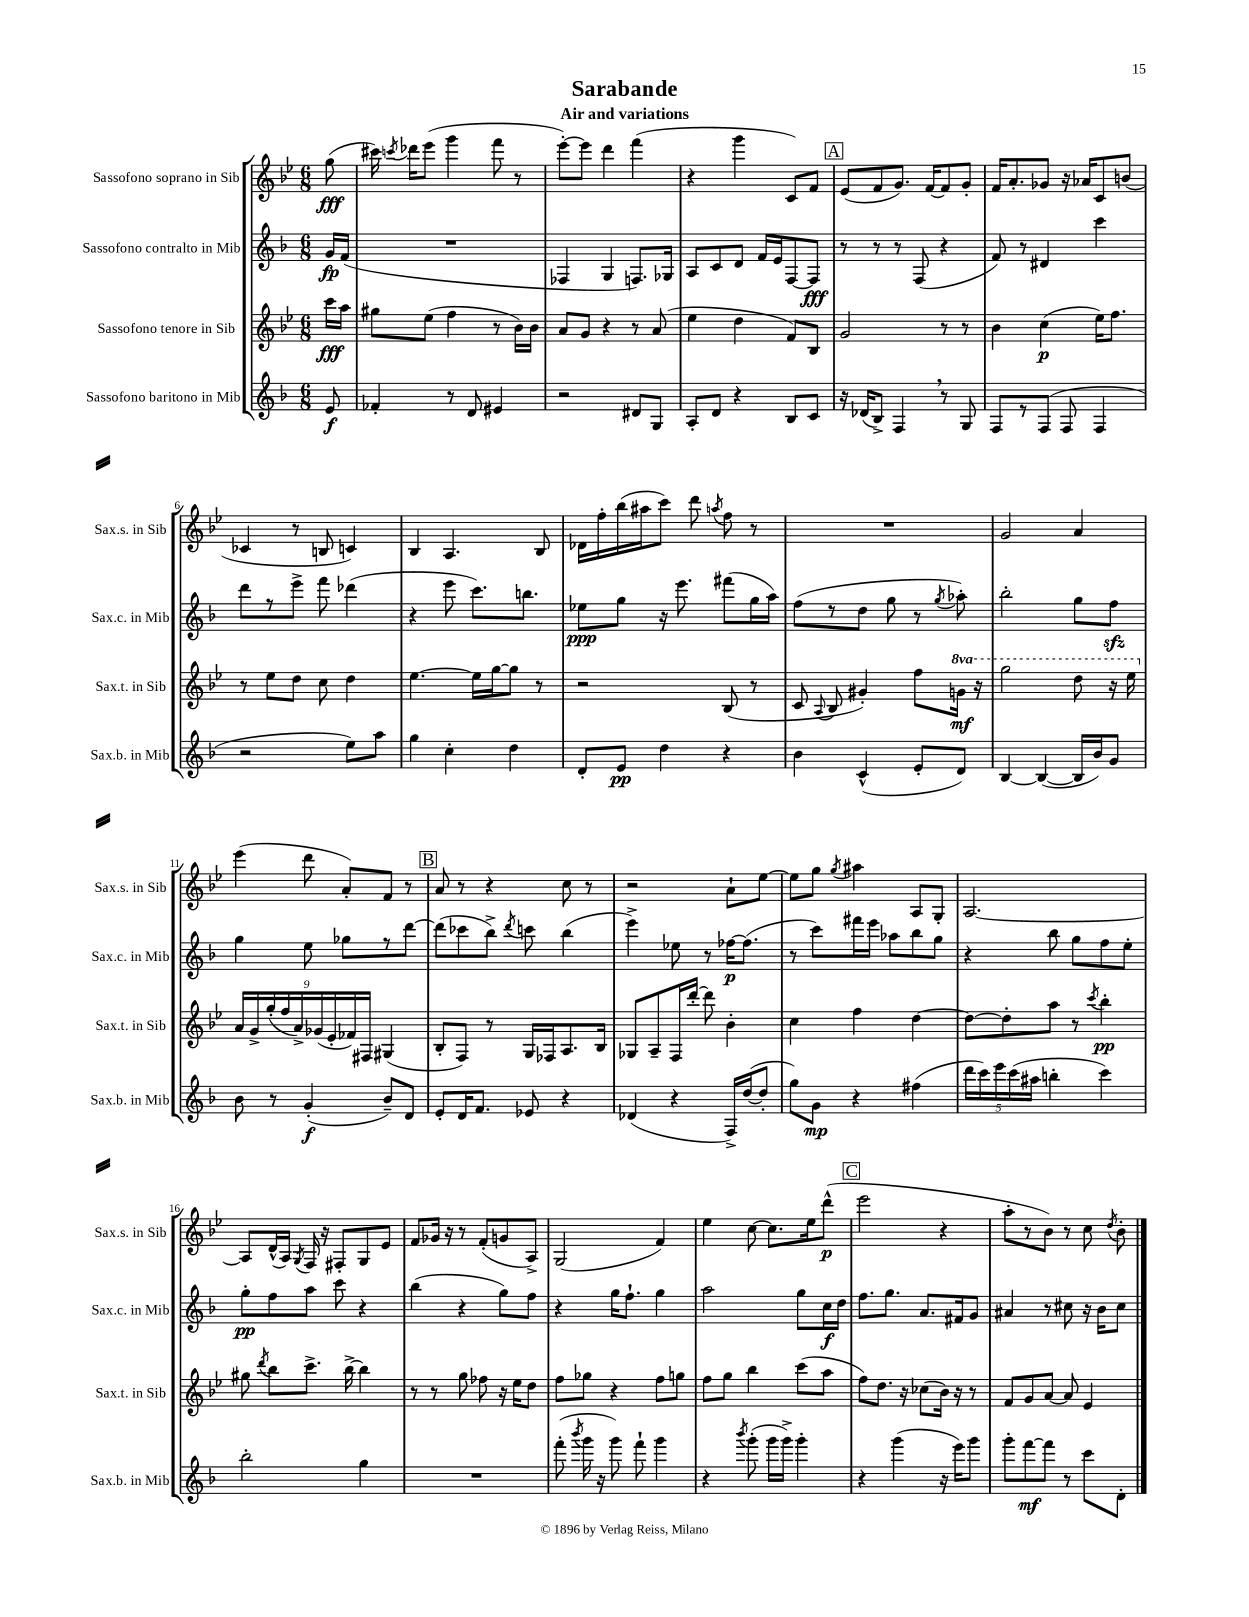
\header { title = "Sarabande" subtitle = "Air and variations" }
<<
\new StaffGroup <<
\new Staff = "s0" \with { instrumentName = "Sassofono soprano in Sib" shortInstrumentName = "Sax.s. in Sib" } {
    \clef treble \key bes \major \numericTimeSignature \time 6/8 \partial 8
    \autoBeamOff g''8\fff( |
    cis'''16) \acciaccatura { c'''8 } des'''16[ ees'''8]( g'''4 f'''8 r8 |
    ees'''8[~-.) ees'''8] d'''4 f'''4( |
    r4 g'''4 c'8[) f'8] |
    \mark \markup { \box "A" } ees'8[( f'8 g'8.]) f'16[~ f'8 g'8]-. |
    f'16[ a'8.-. ges'8] r16 aes'16[ c'8 b'8]( |
    ces'4 r8 b8 c'4) |
    bes4 a4. bes8 |
    des'16[ f''16-. bes''16( ais''16 c'''8]) d'''8 \acciaccatura { a''8 } f''8 r8 |
    R2. |
    g'2 a'4 |
    ees'''4( d'''8 a'8[-.) f'8] r8 |
    \mark \markup { \box "B" } a'8 r8 r4 c''8 r8 |
    r2 a'8[-! ees''8]~ |
    ees''8[ g''8] \acciaccatura { g''8 } ais''4 a8[ g8]-. |
    a2.~ |
    a8[ d'16-^( a16]) \acciaccatura { g8 } f16 r16 fis8[-. g8 ees'8] |
    f'8[ ges'16] r16 r8 f'8[-.( g'8 a8]->) |
    g2( f'4) |
    ees''4 c''8~ c''8.[ ees''16 d'''8]-^\p( |
    \mark \markup { \box "C" } ees'''2 r4 |
    a''8[-. r8 bes'8]) r8 c''8 \acciaccatura { d''8 } bes'8-. \bar "|." |
}
\new Staff = "s1" \with { instrumentName = "Sassofono contralto in Mib" shortInstrumentName = "Sax.c. in Mib" } {
    \clef treble \key f \major \numericTimeSignature \time 6/8 \partial 8
    \autoBeamOff g'16[\fp f'16]( |
    R2. |
    fes4 g4 f8.[) ges16] |
    a8[ c'8 d'8] f'16[ e'16 f8~ f8]\fff |
    \mark \markup { \box "A" } r8 r8 r8 f8( r4 |
    f'8) r8 dis'4 c'''4 |
    d'''8[ r8 e'''8]-> f'''8 des'''4( |
    r4 e'''8 c'''8.[) b''8.] |
    ees''8[\ppp g''8] r16 e'''8. fis'''8[( g''16 a''16]) |
    f''8[( r8 d''8] g''8 r8 \acciaccatura { g''8 } aes''8-.) |
    bes''2-. g''8[ f''8]\sfz |
    g''4 e''8 ges''8[ r8 d'''8]~ |
    \mark \markup { \box "B" } d'''8[( ces'''8 bes''8]->) \acciaccatura { d'''8 } c'''8 bes''4( |
    e'''4->) ees''8 r8 fes''16[~\p fes''8.]( |
    r8 c'''8[) fis'''16 e'''16] aes''8[ bes''8 g''8] |
    r4 bes''8 g''8[ f''8 e''8]-. |
    g''8[-.\pp f''8 a''8] c'''8 r4 |
    bes''4( r4 g''8[) f''8] |
    r4 g''16[ f''8.]-! g''4 |
    a''2 g''8[ c''16\f d''16] |
    \mark \markup { \box "C" } f''8.[ g''8.] a'8.[ fis'16 g'8] |
    ais'4 r8 cis''8 r16 bes'16[ cis''8] \bar "|." |
}
\new Staff = "s2" \with { instrumentName = "Sassofono tenore in Sib" shortInstrumentName = "Sax.t. in Sib" } {
    \clef treble \key bes \major \numericTimeSignature \time 6/8 \set Staff.ottavationMarkups = #ottavation-simple-ordinals \partial 8
    \autoBeamOff c'''16[\fff a''16] |
    gis''8[ ees''8]( f''4 r8 bes'16[) bes'16] |
    a'8[ g'8] r4 r8 a'8( |
    ees''4 d''4 f'8[) bes8] |
    \mark \markup { \box "A" } g'2 r8 r8 |
    bes'4 c''4\p( ees''16[) f''8.] |
    r8 ees''8[ d''8] c''8 d''4 |
    ees''4.~ ees''16[ g''16~ g''8] r8 |
    r2 bes8( r8 |
    c'8 \appoggiatura { a8 } bes8 gis'4-.) f''8[ \ottava #1 g''!16]\mf r16 |
    g'''2 d'''8 r16 ees'''16 \ottava #0 |
    \tuplet 9/8 { a'16[ g'16-> g''16-.( f''16 a'16->) ges'16( ees'16-. fes'16) fis16] } gis4( |
    \mark \markup { \box "B" } bes8[-. f8]) r8 g16[ fes16 a8. bes16] |
    ges8[ a8-- f16 d'''16]~-. d'''8 bes'4-. |
    c''4 f''4 d''4~ |
    d''8[~ d''8-. a''8] r8 \acciaccatura { c'''8 } bes''4-.\pp |
    gis''8 \acciaccatura { d'''8 } bes''8[ c'''8.]-> bes''16~-> bes''4 |
    r8 r8 g''8 fes''8 r16 ees''16[ d''8] |
    f''8[ ges''8] r4 f''8[ g''8] |
    f''8[ g''8] bes''4 c'''8[( a''8] |
    \mark \markup { \box "C" } f''8[) d''8.] r16 ces''8[( bes'16]) r16 r8 |
    f'8[ g'8 a'8]~ a'8 ees'4 \bar "|." |
}
\new Staff = "s3" \with { instrumentName = "Sassofono baritono in Mib" shortInstrumentName = "Sax.b. in Mib" } {
    \clef treble \key f \major \numericTimeSignature \time 6/8 \partial 8
    \autoBeamOff e'8\f |
    fes'4-. r8 d'8 eis'4 |
    r2 dis'8[ g8] |
    a8[-. d'8] r4 bes8[ c'8] |
    \mark \markup { \box "A" } r16 des'16[( bes8]->) f4 \breathe r8 g8 |
    f8[ r8 f8]( f8 f4 |
    r2 e''8[) a''8] |
    g''4 c''4-. d''4 |
    d'8[-. e'8]\pp d''4 r4 |
    bes'4 c'4-^( e'8[-. d'8]) |
    bes4~ bes4~( bes16[ bes'16) g'8] |
    bes'8 r8 g'4-.\f( bes'8[--) d'8] |
    \mark \markup { \box "B" } e'8[-. d'16 f'8.] ees'8 r4 |
    des'4( r4 f16[->) d''16~( d''8]-. |
    g''8[) g'8]\mp r4 fis''4( |
    \tuplet 5/4 { d'''16[ c'''16) e'''16 c'''16( ais''16] } b''4-. c'''4) |
    bes''2-. g''4 |
    R2. |
    f'''8-.( \acciaccatura { bes'''8 } g'''16 r16 g'''8) f'''8-! g'''4 |
    r4 \acciaccatura { bes'''8 } g'''8-.( g'''16[ g'''16]->) g'''4-. |
    \mark \markup { \box "C" } r4 g'''4( r16 e'''16[) g'''8] |
    g'''8[-. f'''8~\mf f'''8] r8 c'''8[ d'8]-. \bar "|." |
}
>>
>>
